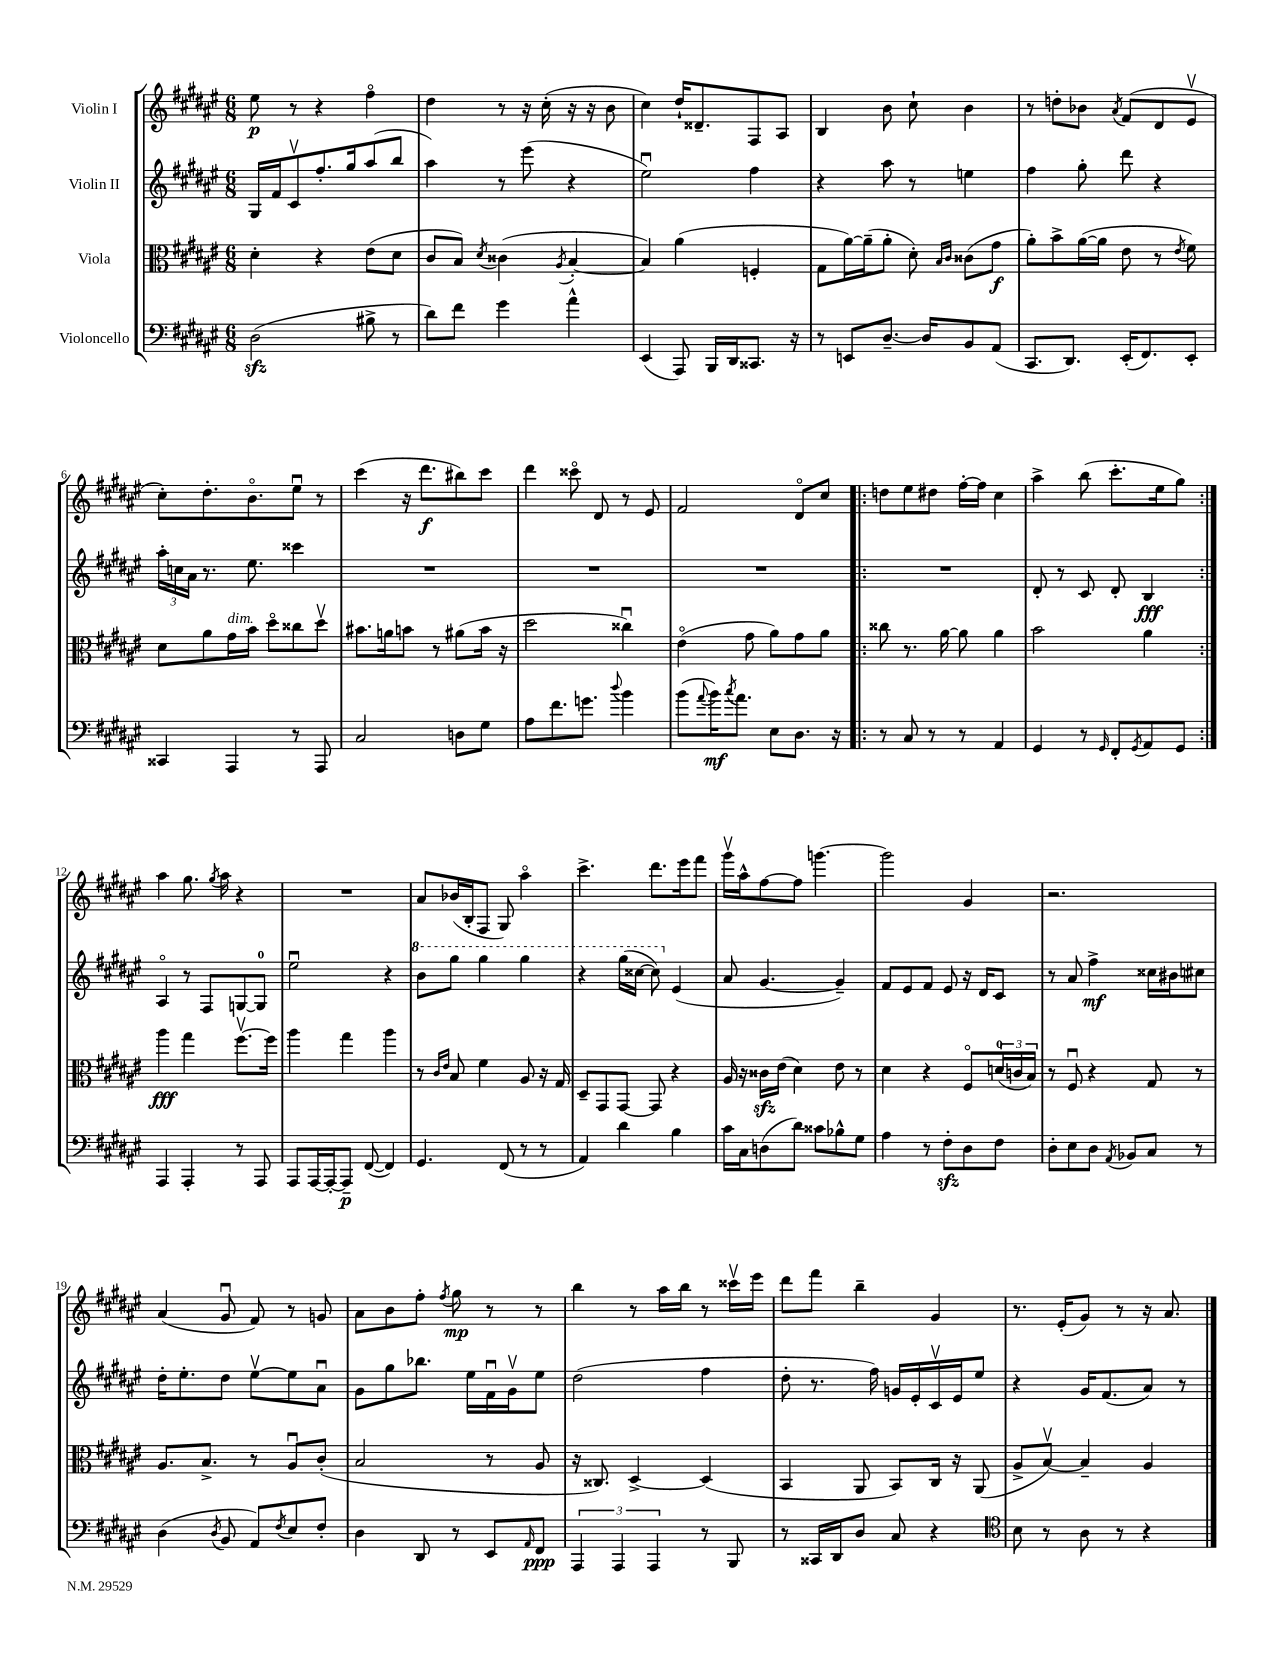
<<
\new StaffGroup <<
\new Staff = "s0" \with { instrumentName = "Violin I" } {
    \clef treble \key fis \major \numericTimeSignature \time 6/8
    eis''8\p r8 r4 fis''4\flageolet |
    dis''4 r8 r16 cis''16-.( r16 r16 b'8 |
    cis''4) dis''16-! disis'8.-- fis8 ais8 |
    b4 b'8 cis''8-! b'4 |
    r8 d''8-. bes'8 \acciaccatura { ais'8 } fis'8( dis'8 eis'8\upbow |
    cis''8-.) dis''8.-. b'8.\flageolet eis''8\downbow r8 |
    cis'''4( r16 dis'''8.\f bis''8) cis'''8 |
    dis'''4 cisis'''8\flageolet dis'8 r8 eis'8 |
    fis'2 dis'8\flageolet cis''8 |
    \repeat volta 2 { d''8 eis''8 dis''8 fis''16~-. fis''16 cis''4 |
    ais''4-> b''8( cis'''8.-. eis''16 gis''8) | }
    ais''4 gis''8. \acciaccatura { gis''8 } ais''16 r4 |
    R2. |
    ais'8 bes'16( b16-. fis8 gis8) ais''4\flageolet |
    cis'''4.-> dis'''8. eis'''16 fis'''8 |
    gis'''16\upbow ais''16-^ fis''8~ fis''8 g'''4.~ |
    g'''2 gis'4 |
    r2. |
    ais'4( gis'8\downbow fis'8) r8 g'8 |
    ais'8 b'8 fis''8-. \acciaccatura { fis''8 } gis''8\mp r8 r8 |
    b''4 r8 ais''16 b''16 r8 cisis'''16\upbow eis'''16 |
    dis'''8 fis'''8 b''4-- gis'4 |
    r8. eis'16-.( gis'8) r8 r16 ais'8. \bar "|." |
}
\new Staff = "s1" \with { instrumentName = "Violin II" } {
    \clef treble \key fis \major \numericTimeSignature \time 6/8
    gis16 fis'16 cis'8\upbow fis''8.-. gis''16 ais''8( b''8 |
    ais''4) r8 eis'''8( r4 |
    eis''2\downbow) fis''4 |
    r4 ais''8 r8 e''4 |
    fis''4 gis''8-. dis'''8 r4 |
    \tuplet 3/2 { ais''16-. c''16 ais'16 } r8. eis''8. cisis'''4 |
    R2. |
    R2. |
    R2. |
    \repeat volta 2 { R2. |
    dis'8-. r8 cis'8 dis'8-. b4\fff | }
    ais4\flageolet r8 fis8 g8~ g8-0 |
    eis''2\downbow r4 |
    \ottava #1 b''8 gis'''8 gis'''4 gis'''4 |
    r4 gis'''16( cisis'''16~ cisis'''8) \ottava #0 eis'4( |
    ais'8 gis'4.~ gis'4--) |
    fis'8 eis'8 fis'8 eis'8 r16 dis'16 cis'8 |
    r8 ais'8 fis''4->\mf cisis''16 bis'16 cis''8 |
    dis''16-. eis''8.-. dis''8 eis''8~\upbow eis''8 ais'8\downbow |
    gis'8 gis''8 bes''8. eis''16 fis'16\downbow gis'16\upbow eis''8 |
    dis''2( fis''4 |
    dis''8-. r8. fis''16) g'16 eis'16-. cis'16\upbow eis'16 eis''8 |
    r4 gis'16 fis'8.( ais'8) r8 \bar "|." |
}
\new Staff = "s2" \with { instrumentName = "Viola" } {
    \clef alto \key fis \major \numericTimeSignature \time 6/8
    dis'4-. r4 eis'8( dis'8 |
    cis'8 b8) \acciaccatura { dis'8 } cisis'4( \acciaccatura { ais8 } b4~-. |
    b4) ais'4( f4-. |
    gis8 ais'16~) ais'16--( ais'8-. dis'8-.) \grace { b16 cis'16 } cisis'8( gis'8\f |
    ais'8-.) b'8-> ais'16~( ais'16 eis'8 r8 \acciaccatura { eis'8 } fis'8) |
    dis'8 ais'8 gis'16^\markup { \italic "dim." } b'16 dis''8\flageolet cisis''8 dis''8\upbow |
    bis'8. a'16 b'8 r8 ais'8( b'16 r16 |
    dis''2 cisis''4\downbow) |
    eis'4\flageolet( gis'8 ais'8) gis'8 ais'8 |
    \repeat volta 2 { cisis''8 r8. ais'16~ ais'8 ais'4 |
    b'2 ais'4 | }
    ais''4\fff gis''4 fis''8.~\upbow fis''16 |
    ais''4 gis''4 ais''4 |
    r8 \grace { cis'16 eis'16 } b8 fis'4 ais8 r16 gis16 |
    dis8-- gis,8 gis,8~ gis,8 r4 |
    ais16 r16 cisis'16\sfz eis'16( dis'4) eis'8 r8 |
    dis'4 r4 fis8\flageolet \tuplet 3/2 { d'16-0( c'16 b16) } |
    r8 fis8\downbow r4 gis8 r8 |
    ais8. b8.-> r8 ais8\downbow cis'8-.( |
    b2 r8 ais8 |
    r16 cisis8.) dis4~-> dis4( |
    b,4 ais,8 b,8) cis16 r16 ais,8( |
    ais8-> b8~\upbow) b4-- ais4 \bar "|." |
}
\new Staff = "s3" \with { instrumentName = "Violoncello" } {
    \clef bass \key fis \major \numericTimeSignature \time 6/8
    dis2\sfz( bis8-> r8 |
    dis'8) fis'8 gis'4 ais'4-^ |
    eis,4( ais,,8) b,,16 dis,16 cisis,8. r16 |
    r8 e,8 dis8.~-- dis16 b,8 ais,8( |
    cis,8. dis,8.) eis,16-.( fis,8.) eis,8-. |
    cisis,4 ais,,4 r8 ais,,8 |
    cis2 d8 gis8 |
    ais8 fis'8. g'8. \appoggiatura { dis''8 } b'4 |
    b'8( \appoggiatura { ais'8 } b'16\mf) \acciaccatura { cis''8 } ais'8. eis8 dis8. r16 |
    \repeat volta 2 { r8 cis8 r8 r8 ais,4 |
    gis,4 r8 \grace { gis,16 } fis,8-. \acciaccatura { gis,8 } ais,8 gis,8 | }
    ais,,4 ais,,4-. r8 ais,,8 |
    ais,,8 ais,,16~ ais,,16~-. ais,,8--\p fis,8~( fis,4) |
    gis,4. fis,8( r8 r8 |
    ais,4) dis'4 b4 |
    cis'16 cis16 d8( dis'8) cisis'8 bes8-^ gis8 |
    ais4 r8 fis8-.\sfz dis8 fis8 |
    dis8-. eis8 dis8 \acciaccatura { ais,8 } bes,8 cis8 r8 |
    dis4( \acciaccatura { dis8 } b,8 ais,8) \acciaccatura { fis8 } eis8 fis8-. |
    dis4 dis,8 r8 eis,8 \grace { ais,16 } fis,8\ppp |
    \tuplet 3/2 { ais,,4 ais,,4 ais,,4 } r8 b,,8 |
    r8 cisis,16 dis,16 dis8 cis8 r4 |
    \clef tenor b8 r8 ais8 r8 r4 \bar "|." |
}
>>
>>
